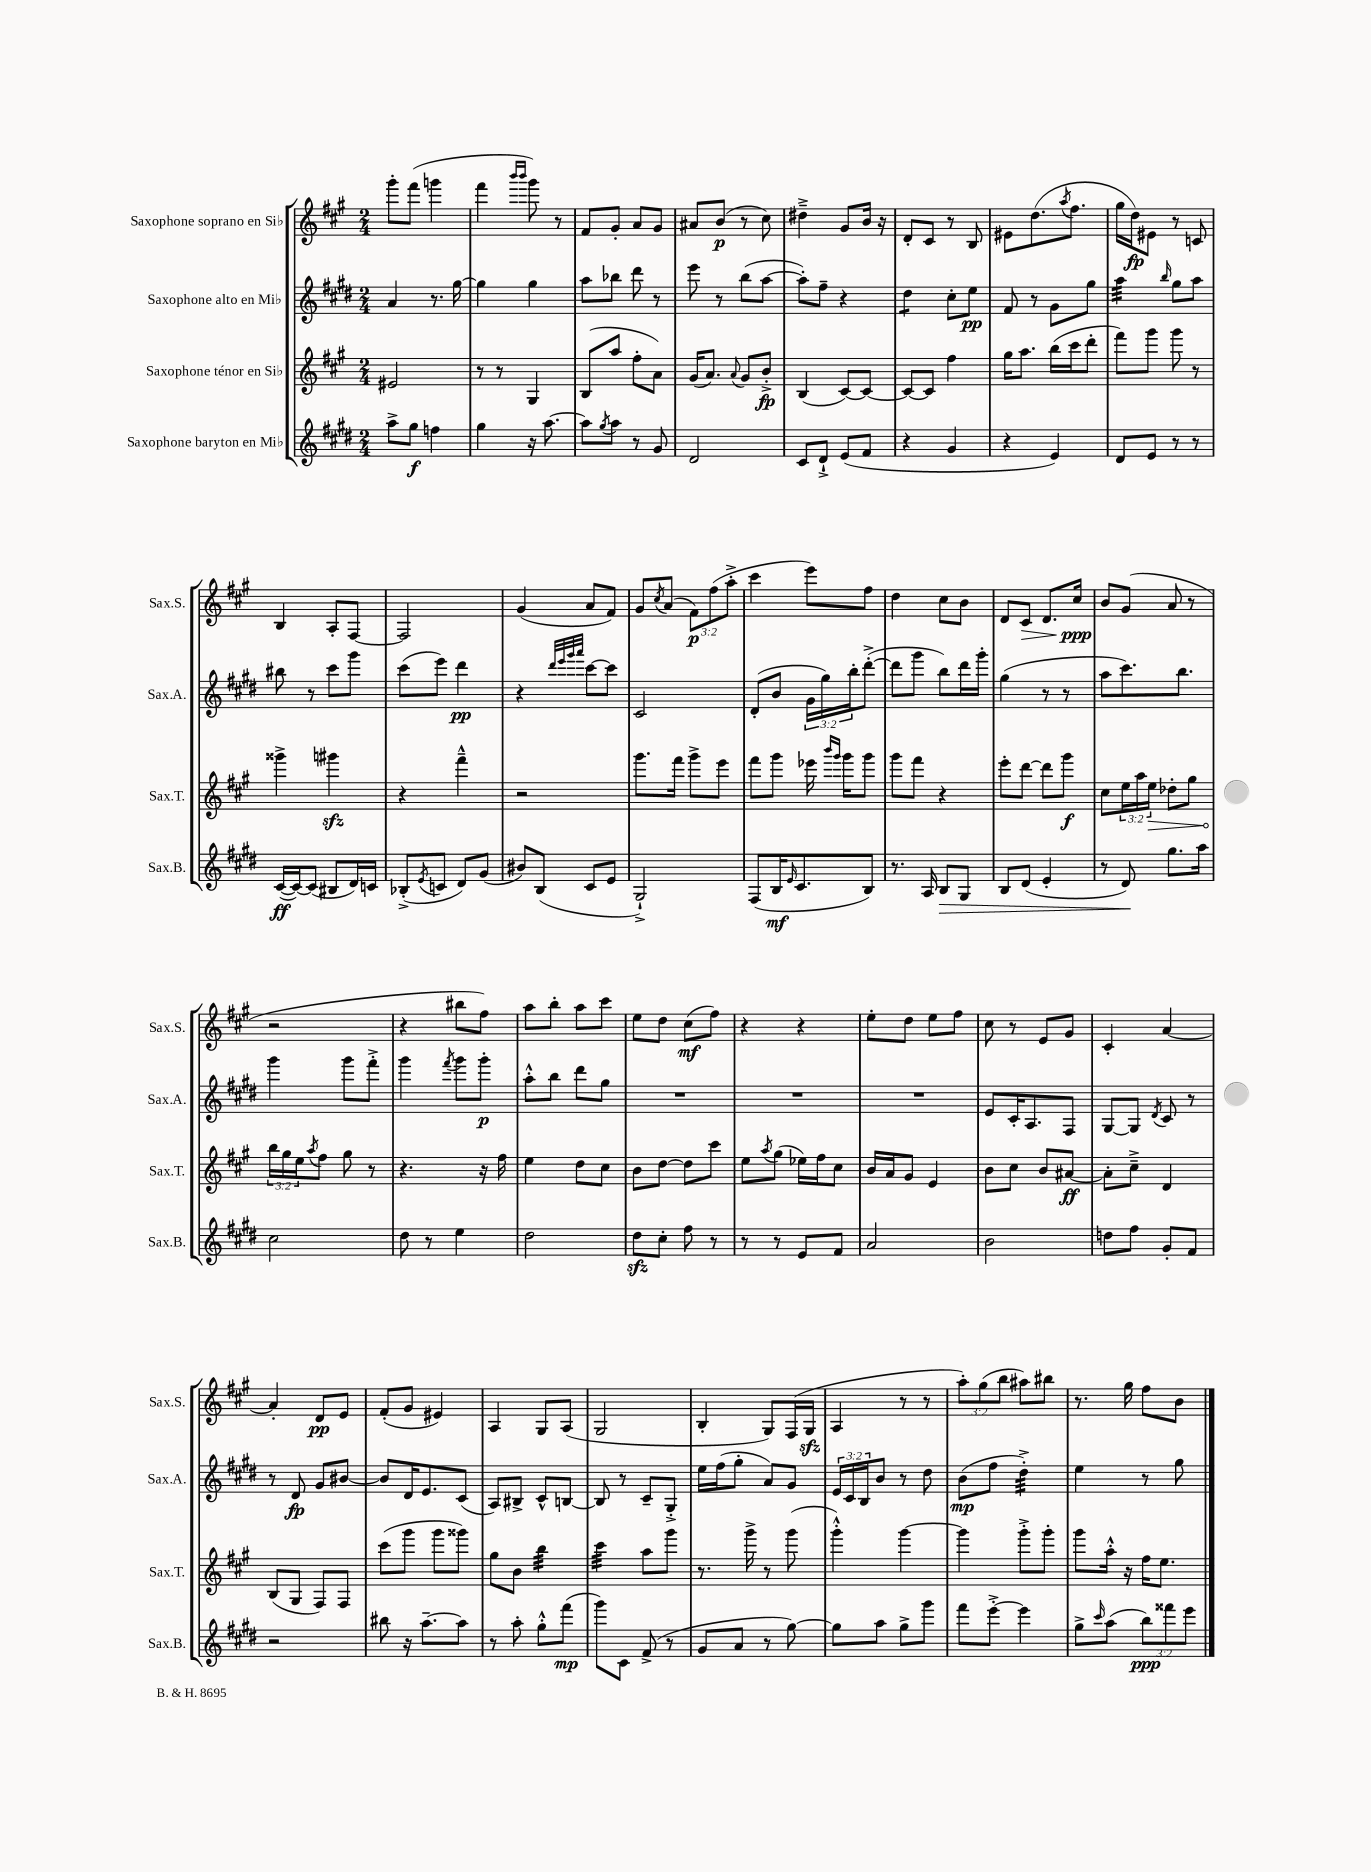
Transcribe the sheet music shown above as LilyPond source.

<<
\new StaffGroup <<
\new Staff = "s0" \with { instrumentName = "Saxophone soprano en Sib" shortInstrumentName = "Sax.S." } {
    \clef treble \key a \major \numericTimeSignature \time 2/4 \override Staff.TupletNumber.text = #tuplet-number::calc-fraction-text
    gis'''8-. fis'''8( g'''4 |
    fis'''4 \grace { b'''16 b'''16 } gis'''8) r8 |
    fis'8 gis'8-. a'8 gis'8 |
    ais'8 b'8\p( r8 cis''8) |
    dis''4---> gis'8 b'16 r16 |
    d'8-. cis'8 r8 b8 |
    eis'8 d''8.( \acciaccatura { a''8 } fis''8. |
    gis''16 d''16\fp) eis'8 r8 c'8 |
    b4 a8-. fis8~ |
    fis2 |
    gis'4( a'8 fis'8) |
    gis'8 \acciaccatura { cis''8 } a'8( \tuplet 3/2 { fis'8\p) fis''8( a''8-.-> } |
    cis'''4 e'''8) fis''8 |
    d''4 cis''8 b'8 |
    d'8 cis'8\> d'8. cis''16\ppp\! |
    b'8 gis'8( a'8 r8 |
    r2 |
    r4 bis''8 fis''8) |
    a''8 b''8-. a''8 cis'''8 |
    e''8 d''8 cis''8\mf( fis''8) |
    r4 r4 |
    e''8-. d''8 e''8 fis''8 |
    cis''8 r8 e'8 gis'8 |
    cis'4-. a'4~ |
    a'4-. d'8\pp e'8 |
    fis'8-.( gis'8 eis'4) |
    a4 gis8 a8( |
    gis2 |
    b4-. gis8) fis16( gis16\sfz |
    a4 r8 r8 |
    \tuplet 3/2 { a''8-.) gis''8( b''8 } ais''8) bis''8 |
    r8. gis''16 fis''8 b'8 \bar "|." |
}
\new Staff = "s1" \with { instrumentName = "Saxophone alto en Mib" shortInstrumentName = "Sax.A." } {
    \clef treble \key e \major \numericTimeSignature \time 2/4 \override Staff.TupletNumber.text = #tuplet-number::calc-fraction-text
    a'4 r8. gis''16~ |
    gis''4 gis''4 |
    a''8 bes''8 dis'''8 r8 |
    e'''8 r8 b''8( a''8~ |
    a''8-.) fis''8-- r4 |
    dis''4:8 cis''8-. e''8\pp |
    fis'8 r8 gis'8 gis''8 |
    a''4:32 \grace { b''16 } gis''8 a''8 |
    bis''8 r8 cis'''8 gis'''8 |
    cis'''8( e'''8) dis'''4\pp |
    r4 \grace { dis'''32 e'''32 gis'''32 a'''32 } cis'''8~ cis'''8 |
    cis'2 |
    dis'8-.( b'8 \tuplet 3/2 { gis'16 gis''16) b''16-. } dis'''8~-.->( |
    dis'''8 gis'''8 b''8) dis'''16 gis'''16-. |
    gis''4( r8 r8 |
    a''8 cis'''8.) b''8. |
    gis'''4 gis'''8 fis'''8-.-> |
    gis'''4 \acciaccatura { fis'''8 } gis'''8 gis'''8-.\p |
    a''8-.-^ b''8 dis'''8 gis''8 |
    R2 |
    R2 |
    R2 |
    e'8 cis'16-. a8. fis8 |
    gis8~ gis8 \acciaccatura { dis'8 } cis'8 r8 |
    r8 dis'8\fp gis'8 bis'8~ |
    bis'8 dis'16 e'8. cis'8( |
    a8) bis8-> cis'8-^ b8~ |
    b8 r8 cis'8-- gis8-.-> |
    e''16 fis''16( gis''8-. a'8) gis'8 |
    \tuplet 3/2 { e'16 cis'16 b16 } b'8 r8 dis''8 |
    b'8\mp( fis''8 dis''4:32-.->) |
    e''4 r8 gis''8 \bar "|." |
}
\new Staff = "s2" \with { instrumentName = "Saxophone ténor en Sib" shortInstrumentName = "Sax.T." } {
    \clef treble \key a \major \numericTimeSignature \time 2/4 \override Staff.TupletNumber.text = #tuplet-number::calc-fraction-text
    eis'2 |
    r8 r8 gis4 |
    b8( a''8 fis''8-. a'8) |
    gis'16( a'8.) \appoggiatura { a'8 } gis'8 b'8-.->\fp |
    b4( cis'8~) cis'8~ |
    cis'8~ cis'8 fis''4 |
    gis''16 a''8. b''16( cis'''16 d'''8-. |
    fis'''8) gis'''8 gis'''8 r8 |
    gisis'''4-> gis'''4\sfz |
    r4 fis'''4---^ |
    r2 |
    gis'''8. fis'''16 gis'''8-> e'''8 |
    fis'''8 gis'''8 ees'''16 \grace { b'''16 gis'''16 } gis'''16 gis'''8 |
    gis'''8 fis'''8 r4 |
    e'''8-. d'''8~ d'''8 gis'''8\f |
    cis''8 \tuplet 3/2 { e''16 a''16 \once \override Hairpin.circled-tip = ##t e''16\> } des''8-. gis''8 |
    \tuplet 3/2 { b''16\! gis''16 e''16 } \acciaccatura { a''8 } fis''8 gis''8 r8 |
    r4. r16 fis''16 |
    e''4 d''8 cis''8 |
    b'8 d''8~ d''8 cis'''8 |
    e''8 \acciaccatura { a''8 } gis''8( ees''16) fis''16 cis''8 |
    b'16 a'16 gis'8 e'4 |
    b'8 cis''8 b'8 ais'8~\ff |
    ais'8-. cis''8---> d'4 |
    b8( gis8 fis8) fis8 |
    cis'''8( gis'''8 gis'''8 gisis'''8) |
    gis''8 b'8 b''4:32 |
    cis'''4:32 a''8 gis'''8 |
    r8. gis'''16-> r8 gis'''8( |
    gis'''4-.-^) gis'''4~ |
    gis'''4 gis'''8-.-> gis'''8-. |
    gis'''8 a''16-.-^ r16 fis''16 e''8. \bar "|." |
}
\new Staff = "s3" \with { instrumentName = "Saxophone baryton en Mib" shortInstrumentName = "Sax.B." } {
    \clef treble \key e \major \numericTimeSignature \time 2/4 \override Staff.TupletNumber.text = #tuplet-number::calc-fraction-text
    a''8-> gis''8\f f''4 |
    gis''4 r16 a''8.~ |
    a''8 \acciaccatura { gis''8 } a''8 r8 gis'8 |
    dis'2 |
    cis'8 dis'8-!-> e'8( fis'8 |
    r4 gis'4 |
    r4 e'4) |
    dis'8 e'8 r8 r8 |
    cis'16~\ff( cis'16~) cis'8( bis8 dis'16) c'16 |
    bes8-.->( \acciaccatura { e'8 } c'8 dis'8) gis'8( |
    bis'8) b8( cis'8 e'8 |
    gis2-!->) |
    fis8( b16\mf \grace { e'16 } cis'8. b8) |
    r8. a16 b8\> gis8 |
    b8 dis'8( e'4-. |
    r8 dis'8\!) gis''8. a''16 |
    cis''2 |
    dis''8 r8 e''4 |
    dis''2 |
    dis''8\sfz cis''8-. fis''8 r8 |
    r8 r8 e'8 fis'8 |
    a'2 |
    b'2 |
    d''8 fis''8 gis'8-. fis'8 |
    r2 |
    bis''8 r16 a''8.~-- a''8 |
    r8 a''8-. gis''8-.-^ fis'''8\mp( |
    gis'''8) cis'8 fis'8->( r8 |
    gis'8 a'8 r8 gis''8~) |
    gis''8 a''8 gis''8-> gis'''8 |
    fis'''8 e'''8~-.-> e'''4 |
    gis''8-> \grace { cis'''16 } a''8( \tuplet 3/2 { b''8\ppp) fisis'''8 e'''8 } \bar "|." |
}
>>
>>
\layout { \context { \Score \remove "Bar_number_engraver" } }
